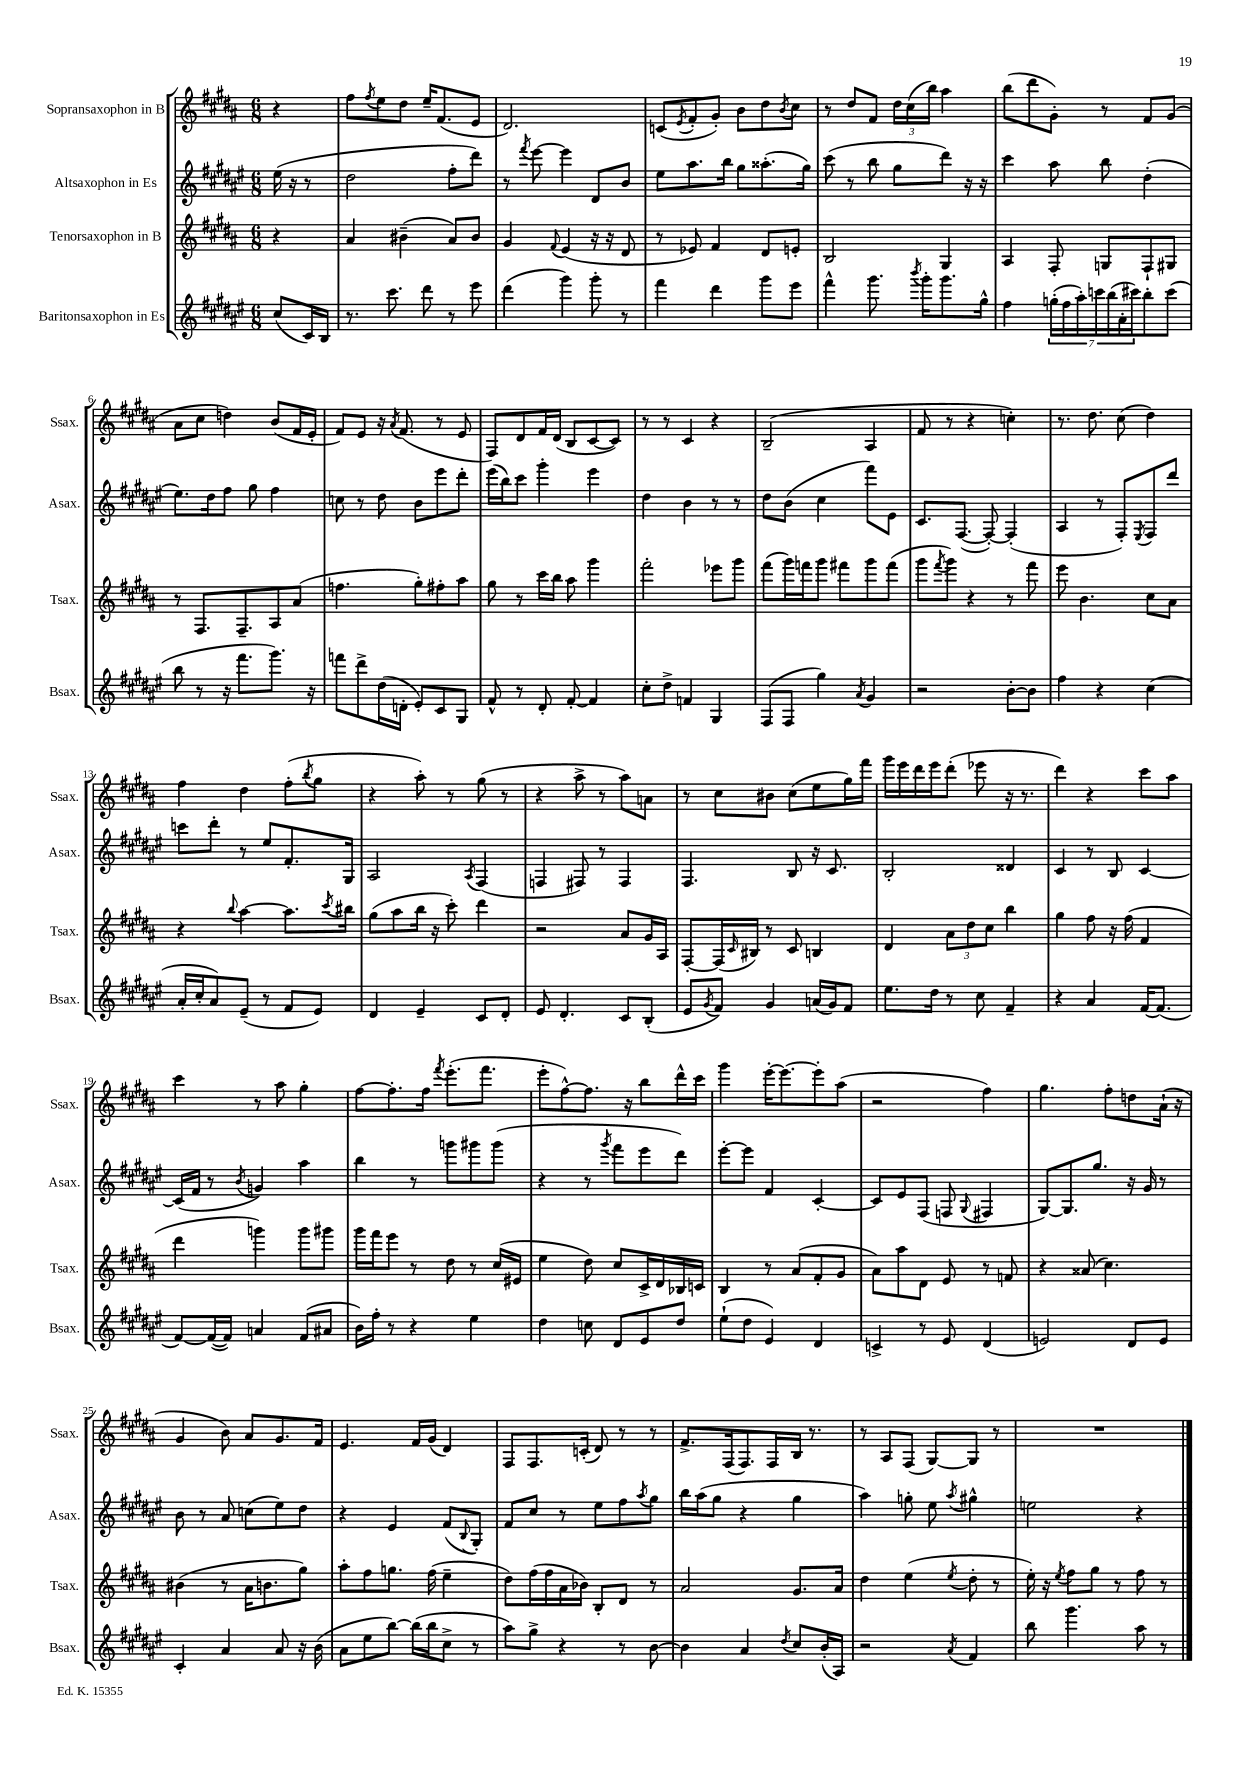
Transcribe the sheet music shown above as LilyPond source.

<<
\new StaffGroup <<
\new Staff = "s0" \with { instrumentName = "Sopransaxophon in B" shortInstrumentName = "Ssax." } {
    \clef treble \key b \major \numericTimeSignature \time 6/8 \partial 4
    r4 |
    fis''8 \acciaccatura { fis''8 } e''8 dis''8 e''16-- fis'8.( e'8 |
    dis'2.) |
    c'8( \acciaccatura { e'8 } fis'8-. gis'8-.) b'8 dis''8 \acciaccatura { b'8 } cis''8 |
    r8 dis''8 fis'8 \tuplet 3/2 { dis''16 cis''16( b''16) } ais''4 |
    b''8( dis'''8 gis'8-.) r8 fis'8 gis'8( |
    ais'8 cis''8 d''4) b'8( fis'16 e'16-. |
    fis'8) e'8 r16 \acciaccatura { ais'8 } fis'8.( r8 e'8 |
    fis8) dis'8 fis'16 dis'16( b8 cis'8~ cis'8) |
    r8 r8 cis'4 r4 |
    b2--( ais4 |
    fis'8 r8 r4 c''4-.) |
    r8. dis''8. cis''8( dis''4) |
    fis''4 dis''4 fis''8-.( \acciaccatura { b''8 } gis''8 |
    r4 ais''8-.) r8 gis''8( r8 |
    r4 ais''8-> r8 ais''8) a'8 |
    r8 cis''8 bis'8 cis''8( e''8 gis''16) fis'''16 |
    gis'''16 e'''16 dis'''16 e'''16 dis'''8-.( ees'''8 r16 r8. |
    dis'''4) r4 cis'''8 ais''8 |
    cis'''4 r8 ais''8 gis''4-. |
    fis''8~ fis''8.-. fis''16 \acciaccatura { fis'''8 } e'''8.-.( fis'''8. |
    e'''8-. fis''8~-^) fis''8. r16 b''8 dis'''16-^ cis'''16 |
    gis'''4 e'''16~-. e'''8.~ e'''8-. ais''8( |
    r2 fis''4) |
    gis''4. fis''8-. d''8 ais'16-!( r16 |
    gis'4 b'8) ais'8 gis'8. fis'16 |
    e'4. fis'16 gis'16( dis'4) |
    fis8 fis8. c'16-.( dis'8) r8 r8 |
    fis'8.-> fis16( fis8.) fis16 b16 r8. |
    r8 ais8 fis8( gis8~) gis8 r8 |
    R2. \bar "|." |
}
\new Staff = "s1" \with { instrumentName = "Altsaxophon in Es" shortInstrumentName = "Asax." } {
    \clef treble \key fis \major \numericTimeSignature \time 6/8 \partial 4
    eis''16( r16 r8 |
    dis''2 fis''8-. dis'''8) |
    r8 \acciaccatura { fis'''8 } eis'''8~ eis'''4 dis'8 b'8 |
    eis''8 ais''8. b''16 gis''8 aisis''8.-.( gis''16) |
    cis'''8( r8 b''8 gis''8 dis'''8) r16 r16 |
    cis'''4 ais''8 b''8 dis''4-.( |
    eis''8.) dis''16 fis''8 gis''8 fis''4 |
    c''8 r8 dis''8 b'8 eis'''8 dis'''8-. |
    eis'''16( b''16) cis'''8 gis'''4-. eis'''4 |
    dis''4 b'4 r8 r8 |
    dis''8 b'8( cis''4 fis'''8) eis'8 |
    cis'8. fis8.~( fis8~-.) fis4-.( |
    ais4 r8 fis8-.) \acciaccatura { eis8 } fis8 dis'''8 |
    c'''8 dis'''8-. r8 eis''8 fis'8.-. gis16 |
    ais2 \acciaccatura { ais8 } fis4( |
    f4 fis8) r8 fis4 |
    fis4. b8 r16 cis'8. |
    b2-. disis'4 |
    cis'4 r8 b8 cis'4~ |
    cis'16( fis'16 r8 \acciaccatura { b'8 } g'4) ais''4 |
    b''4 r8 g'''8 gis'''8 gis'''8( |
    r4 r8 \acciaccatura { gis'''8 } fis'''8 eis'''8 dis'''8) |
    eis'''8~-. eis'''8 fis'4 cis'4~-. |
    cis'8 eis'8 fis8( f8 \appoggiatura { gis8 } fis4 |
    gis8~) gis8. gis''8. r16 gis'16 r8 |
    b'8 r8 ais'8 c''8( eis''8) dis''8 |
    r4 eis'4 fis'8( \appoggiatura { b8 } gis8-.) |
    fis'8 cis''8 r8 eis''8 fis''8 \acciaccatura { ais''8 } gis''8 |
    b''16 ais''16( gis''8 r4 gis''4 |
    ais''4) g''8-. eis''8 \acciaccatura { ais''8 } gis''4-^ |
    e''2 r4 \bar "|." |
}
\new Staff = "s2" \with { instrumentName = "Tenorsaxophon in B" shortInstrumentName = "Tsax." } {
    \clef treble \key b \major \numericTimeSignature \time 6/8 \partial 4
    r4 |
    ais'4 bis'4--( ais'8) bis'8 |
    gis'4 \appoggiatura { fis'8 } e'4( r16 r16 dis'8 |
    r8 ees'8) fis'4 dis'8 e'8-. |
    b2 gis4 |
    ais4 fis8-. g8 fis8-! gis8 |
    r8 fis8. fis8.-- ais8 ais'8( |
    f''4. gis''8-.) fis''8-. ais''8 |
    gis''8 r8 cis'''16 b''16 ais''8 gis'''4 |
    fis'''2-. ees'''8 gis'''8 |
    fis'''8( gis'''16) f'''16 gis'''8 fis'''8 gis'''8 fis'''8( |
    gis'''8 \acciaccatura { fis'''8 } gis'''8) r4 r8 fis'''8 |
    e'''8 b'4. cis''8 ais'8 |
    r4 \appoggiatura { b''8 } ais''4~ ais''8. \acciaccatura { cis'''8 } bis''16 |
    gis''8( ais''8 b''16 r16 cis'''8-.) dis'''4 |
    r2 ais'8 gis'16 ais16 |
    fis8~-. fis16( \grace { cis'16 } bis16) r8 cis'8 b4 |
    dis'4 \tuplet 3/2 { ais'8 dis''8 cis''8 } b''4 |
    gis''4 fis''8 r16 fis''16( fis'4 |
    dis'''4 g'''4) g'''8 gis'''8 |
    gis'''16 fis'''16 e'''8 r8 dis''8 r8 cis''16( eis'16 |
    e''4 dis''8) cis''8 cis'16-> dis'16 bes16 c'16 |
    b4 r8 ais'8( fis'8-. gis'8 |
    ais'8) ais''8 dis'8 e'8 r8 f'8 |
    r4 aisis'8( cis''4.) |
    bis'4( r8 ais'16 b'8. gis''8) |
    ais''8-. fis''8 g''8. fis''16( e''4-- |
    dis''8) fis''16( fis''16 ais'16 bes'16) b8-. dis'8 r8 |
    ais'2 gis'8. ais'16 |
    dis''4 e''4( \acciaccatura { e''8 } dis''8-. r8 |
    e''16-.) r16 \acciaccatura { e''8 } fis''8 gis''8 r8 fis''8 r8 \bar "|." |
}
\new Staff = "s3" \with { instrumentName = "Baritonsaxophon in Es" shortInstrumentName = "Bsax." } {
    \clef treble \key fis \major \numericTimeSignature \time 6/8 \partial 4
    cis''8( cis'16) b16 |
    r8. cis'''8. dis'''8 r8 eis'''8 |
    dis'''4( gis'''4) gis'''8-. r8 |
    fis'''4 dis'''4 gis'''8 eis'''8 |
    fis'''4-^ gis'''8. \acciaccatura { b'''8 } gis'''16-. gis'''8. gis''16-^ |
    fis''4 \tuplet 7/4 { g''16-.( fis''16 ais''16-.) c'''16 b''16( ais'16-. cis'''16) } b''8-. cis'''8( |
    b''8 r8 r16 fis'''8. gis'''8.) r16 |
    f'''8 dis'''8-> dis''16( d'16-. eis'8-.) cis'8 gis8 |
    fis'8-^ r8 dis'8-. fis'8~-. fis'4 |
    cis''8-. dis''8-> f'4 gis4 |
    fis8( fis8 gis''4) \acciaccatura { ais'8 } gis'4 |
    r2 b'8~-. b'8 |
    fis''4 r4 cis''4( |
    ais'16-. cis''16-. ais'8) eis'8--( r8 fis'8 eis'8) |
    dis'4 eis'4-- cis'8 dis'8-. |
    eis'8 dis'4.-. cis'8 b8-.( |
    eis'8 \acciaccatura { gis'8 } fis'8) gis'4 a'16( gis'16) fis'8 |
    eis''8. dis''16 r8 cis''8 fis'4-- |
    r4 ais'4 fis'16~ fis'8.( |
    fis'8~) fis'16~( fis'16) a'4 fis'8( ais'8 |
    b'16) fis''16-. r8 r4 eis''4 |
    dis''4 c''8 dis'8 eis'8 dis''8 |
    eis''8-!( dis''8 eis'4) dis'4 |
    c'4-> r8 eis'8 dis'4( |
    e'2) dis'8 e'8 |
    cis'4-. ais'4 ais'8 r16 b'16( |
    ais'8 eis''8 b''8~) b''16( b''16 cis''8-> r8 |
    ais''8) gis''8-> r4 r8 b'8~ |
    b'4 ais'4 \acciaccatura { dis''8 } cis''8 b'16-.( ais16) |
    r2 \acciaccatura { ais'8 } fis'4 |
    b''8 gis'''4. ais''8 r8 \bar "|." |
}
>>
>>
